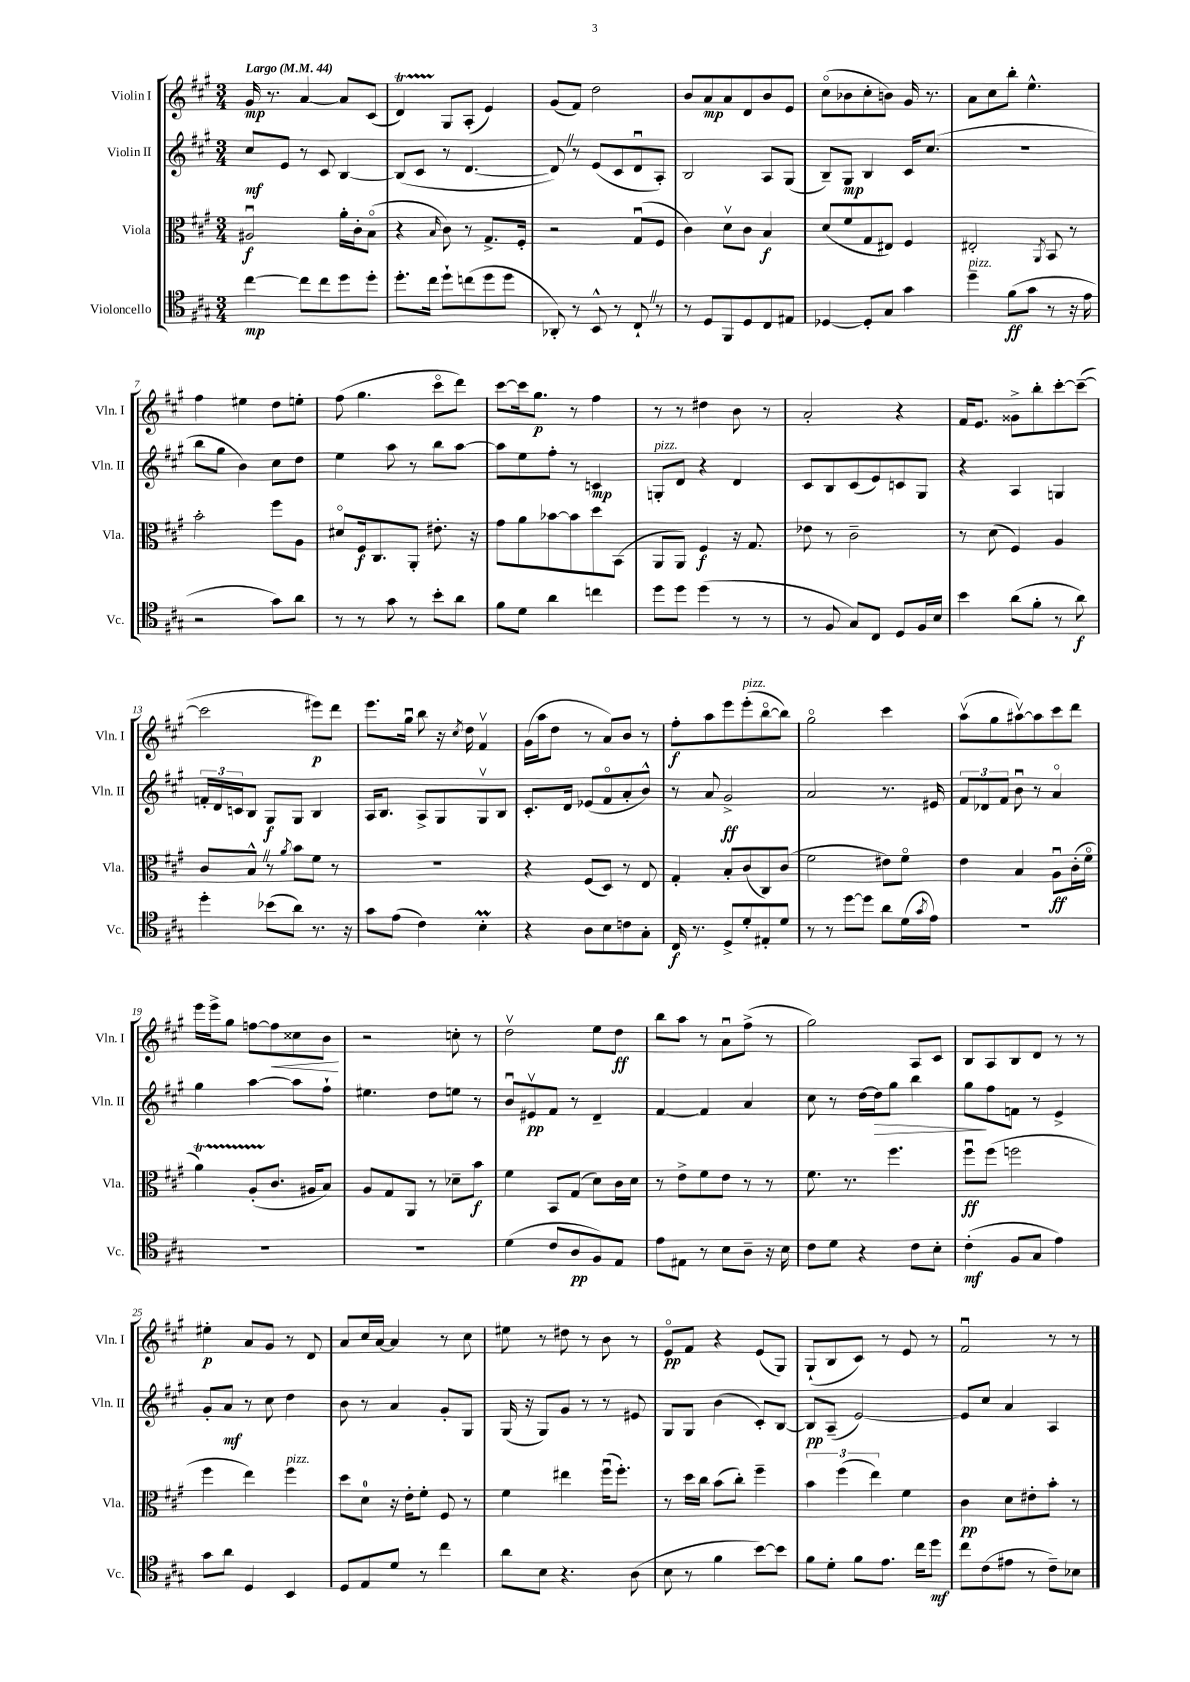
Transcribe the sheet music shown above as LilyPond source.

<<
\new StaffGroup <<
\new Staff = "s0" \with { instrumentName = "Violin I" shortInstrumentName = "Vln. I" } {
    \clef treble \key a \major \numericTimeSignature \time 3/4 \tempo "Largo" 4 = 44
    gis'16\mp r8. a'4~ a'8 cis'8( |
    d'4\startTrillSpan) gis8\stopTrillSpan a8-.( e'4) |
    gis'8( fis'8) d''2 |
    b'8 a'8\mp a'8 d'8 b'8 e'8 |
    cis''8\flageolet( bes'8 cis''8-. b'8) gis'16 r8. |
    a'8 cis''8 b''8-. e''4.-^ |
    fis''4 eis''4 d''8 e''8-. |
    fis''8( gis''4. cis'''8\flageolet d'''8) |
    cis'''8~ cis'''16 gis''8.\p r8 fis''4 |
    r8 r8 dis''4 b'8 r8 |
    a'2-. r4 |
    fis'16 e'8. gisis'8-> b''8-. cis'''8~-. cis'''8~--( |
    cis'''2 eis'''8\p) d'''8 |
    e'''8. gis''16\downbow b''8 r16 \acciaccatura { cis''8 } d''16 fis'4\upbow |
    gis'16( a''16 d''8 r8 a'8) b'8 r8 |
    fis''8-.\f a''8 e'''8 e'''8-.^\markup { \italic "pizz." }( b''8~\flageolet b''8) |
    gis''2\flageolet cis'''4 |
    a''8\upbow( gis''8 ais''8~\upbow) ais''8 cis'''8 d'''8 |
    e'''16 e'''16-> gis''8 f''8~ f''8\< cisis''8 b'8\! |
    r2 c''8-. r8 |
    d''2\upbow e''8 d''8\ff |
    b''8 a''8 r8 a'8\downbow fis''8->( r8 |
    gis''2) a8 cis'8 |
    b8 a8 b8 d'8 r8 r8 |
    eis''4-.\p a'8 gis'8 r8 d'8 |
    a'8 cis''16 a'16~ a'4 r8 cis''8 |
    eis''8 r8 dis''8 r8 b'8 r8 |
    e'8\flageolet\pp fis'8 r4 e'8( gis8) |
    gis8-!( b8 cis'8) r8 e'8 r8 |
    fis'2\downbow r8 r8 \bar "|." |
}
\new Staff = "s1" \with { instrumentName = "Violin II" shortInstrumentName = "Vln. II" } {
    \clef treble \key a \major \numericTimeSignature \time 3/4
    cis''8\mf e'8 r8 cis'8 b4~ |
    b8( cis'8 r8 d'4.~ |
    d'8) \once \override BreathingSign.text = \markup { \musicglyph "scripts.caesura.straight" } \breathe r8 e'8( cis'8 d'8\downbow a8-.) |
    b2 a8 gis8( |
    b8--) gis8\mp b4 cis'16 cis''8.( |
    R2. |
    b''8 gis''8 b'4) cis''8 d''8 |
    e''4 a''8 r8 b''8 a''8~ |
    a''8 e''8 fis''8-. r8 c'4\mp |
    g8-.^\markup { \italic "pizz." } d'8 r4 d'4 |
    cis'8 b8 cis'8( e'8) c'8 gis8 |
    r4 a4 g4 |
    \tuplet 3/2 { f'16-. d'16 c'16 } b8 gis8\f gis8 b4 |
    a16 b8. a8-> gis8 gis8\upbow b8 |
    cis'8.-. d'16 ees'8( fis'8\flageolet a'8-. b'8-^) |
    r8 a'8 gis'2->\ff |
    a'2 r8. eis'16 |
    \tuplet 3/2 { fis'8 des'8 fis'8 } b'8\downbow r8 a'4\flageolet |
    gis''4 a''4~ a''8 fis''8-! |
    eis''4. d''8 e''8 r8 |
    b'8\downbow eis'8\upbow\pp fis'8 r8 d'4-- |
    fis'4~ fis'4 a'4 |
    cis''8 r8 d''16~ d''16\> gis''8 b''4 |
    gis''8\! fis''8 f'8 r8 e'4-> |
    gis'8-. a'8\mf r8 cis''8 d''4 |
    b'8 r8 a'4 gis'8-. gis8 |
    gis16( r16 gis8) gis'8 r8 r8 eis'8 |
    gis8 gis8 b'4( cis'8-.) b8~ |
    b8\pp a8--( e'2~) |
    e'8 cis''8 a'4 a4 \bar "|." |
}
\new Staff = "s2" \with { instrumentName = "Viola" shortInstrumentName = "Vla." } {
    \clef alto \key a \major \numericTimeSignature \time 3/4
    ais2\downbow\f a'16-. cis'16-. b8\flageolet( |
    r4 \grace { b16 } cis'8) r8 gis8.-> fis16-. |
    r2 gis8\downbow( fis8 |
    cis'4) d'8\upbow cis'8 b4\f |
    d'8( fis'8 gis8 eis8) fis4 |
    eis2-. \acciaccatura { a,8 } b,8 r8 |
    b'2-. fis''8 a8 |
    dis'8\flageolet fis16\f cis8. a,8-. eis'8.-. r16 |
    gis'8 a'8 bes'8~ bes'8 d''8 b,8( |
    a,8 a,8) fis4\f r16 gis8. |
    ees'8 r8 cis'2-- |
    r8 d'8( fis4) a4 |
    cis'8 b8-^ \once \override BreathingSign.text = \markup { \musicglyph "scripts.caesura.straight" } \breathe r8 \acciaccatura { a'8 } b'8 fis'8 r8 |
    R2. |
    r4 fis8( d8) r8 e8 |
    gis4-. b8-. cis'8( cis8) cis'8( |
    fis'2 eis'8) fis'8\flageolet |
    e'4 b4 a8\downbow\ff cis'16-.( fis'16\flageolet |
    a'4\startTrillSpan) a8-.( cis'8.\stopTrillSpan ais16 b8) |
    a8 gis8 a,8 r8 des'8-- b'8\f |
    fis'4 b,8 gis8( d'8) cis'16 d'16 |
    r8 e'8-> fis'8 e'8 r8 r8 |
    fis'8. r8. fis''4. |
    fis''8\downbow\ff fis''8( f''2 |
    fis''4 e''4) fis''4^\markup { \italic "pizz." } |
    d''8 d'8-0 r16 e'16-. fis'8-. fis8 r8 |
    fis'4 eis''4 fis''16\downbow( fis''8.-.) |
    r8 d''16 cis''16 b'8( cis''8-.) fis''4-- |
    \tuplet 3/2 { b'4 fis''4( e''4) } fis'4 |
    cis'4\pp d'8 eis'8-. b'8-. r8 \bar "|." |
}
\new Staff = "s3" \with { instrumentName = "Violoncello" shortInstrumentName = "Vc." } {
    \clef tenor \key a \major \numericTimeSignature \time 3/4
    cis''4~\mp cis''8 cis''8 d''8 d''8-. |
    d''8.-. cis''16 d''8-! c''8( d''8 d''8 |
    aes,8-.) r8 b,8-^ r8 cis8-! \once \override BreathingSign.text = \markup { \musicglyph "scripts.caesura.straight" } \breathe r8 |
    r8 d8 fis,8 d8 cis8 eis8 |
    des4~ des8-. gis8 gis'4 |
    d''4--^\markup { \italic "pizz." } fis'8\ff( gis'8 r8 r16 e'16 |
    r2 gis'8) a'8 |
    r8 r8 gis'8 r8 b'8-. a'8 |
    fis'8 d'8 a'4 c''4 |
    d''8 d''8 d''4( r8 r8 |
    r8 fis8 gis8) cis8 d8 fis16 b16 |
    b'4 a'8( fis'8-. r8 a'8\f) |
    d''4-. bes'8( a'8) r8. r16 |
    gis'8 e'8( cis'4) b4-.\prall |
    r4 a8 b8 c'8 gis8-. |
    cis16\f r8. d8-> d'8-. eis8-. d'8 |
    r8 r8 d''8~ d''8 a'8 d'16( \acciaccatura { gis'8 } e'16) |
    R2. |
    R2. |
    R2. |
    d'4( cis'8 a8\pp fis8) e8 |
    e'8 eis8 r8 b8 a8-- r16 b16 |
    cis'8 d'8 r4 cis'8 b8-. |
    cis'4-.\mf( fis8 gis8 e'4) |
    gis'8 a'8 d4 b,4 |
    d8 e8 d'8 r8 cis''4 |
    a'8 b8 r4. a8( |
    b8 r8 fis'4 b'8~) b'8 |
    fis'8 d'8-. fis'8 e'8. cis''16 d''8\mf |
    cis''8 cis'8( eis'8 r8 cis'8--) bes8 \bar "|." |
}
>>
>>
